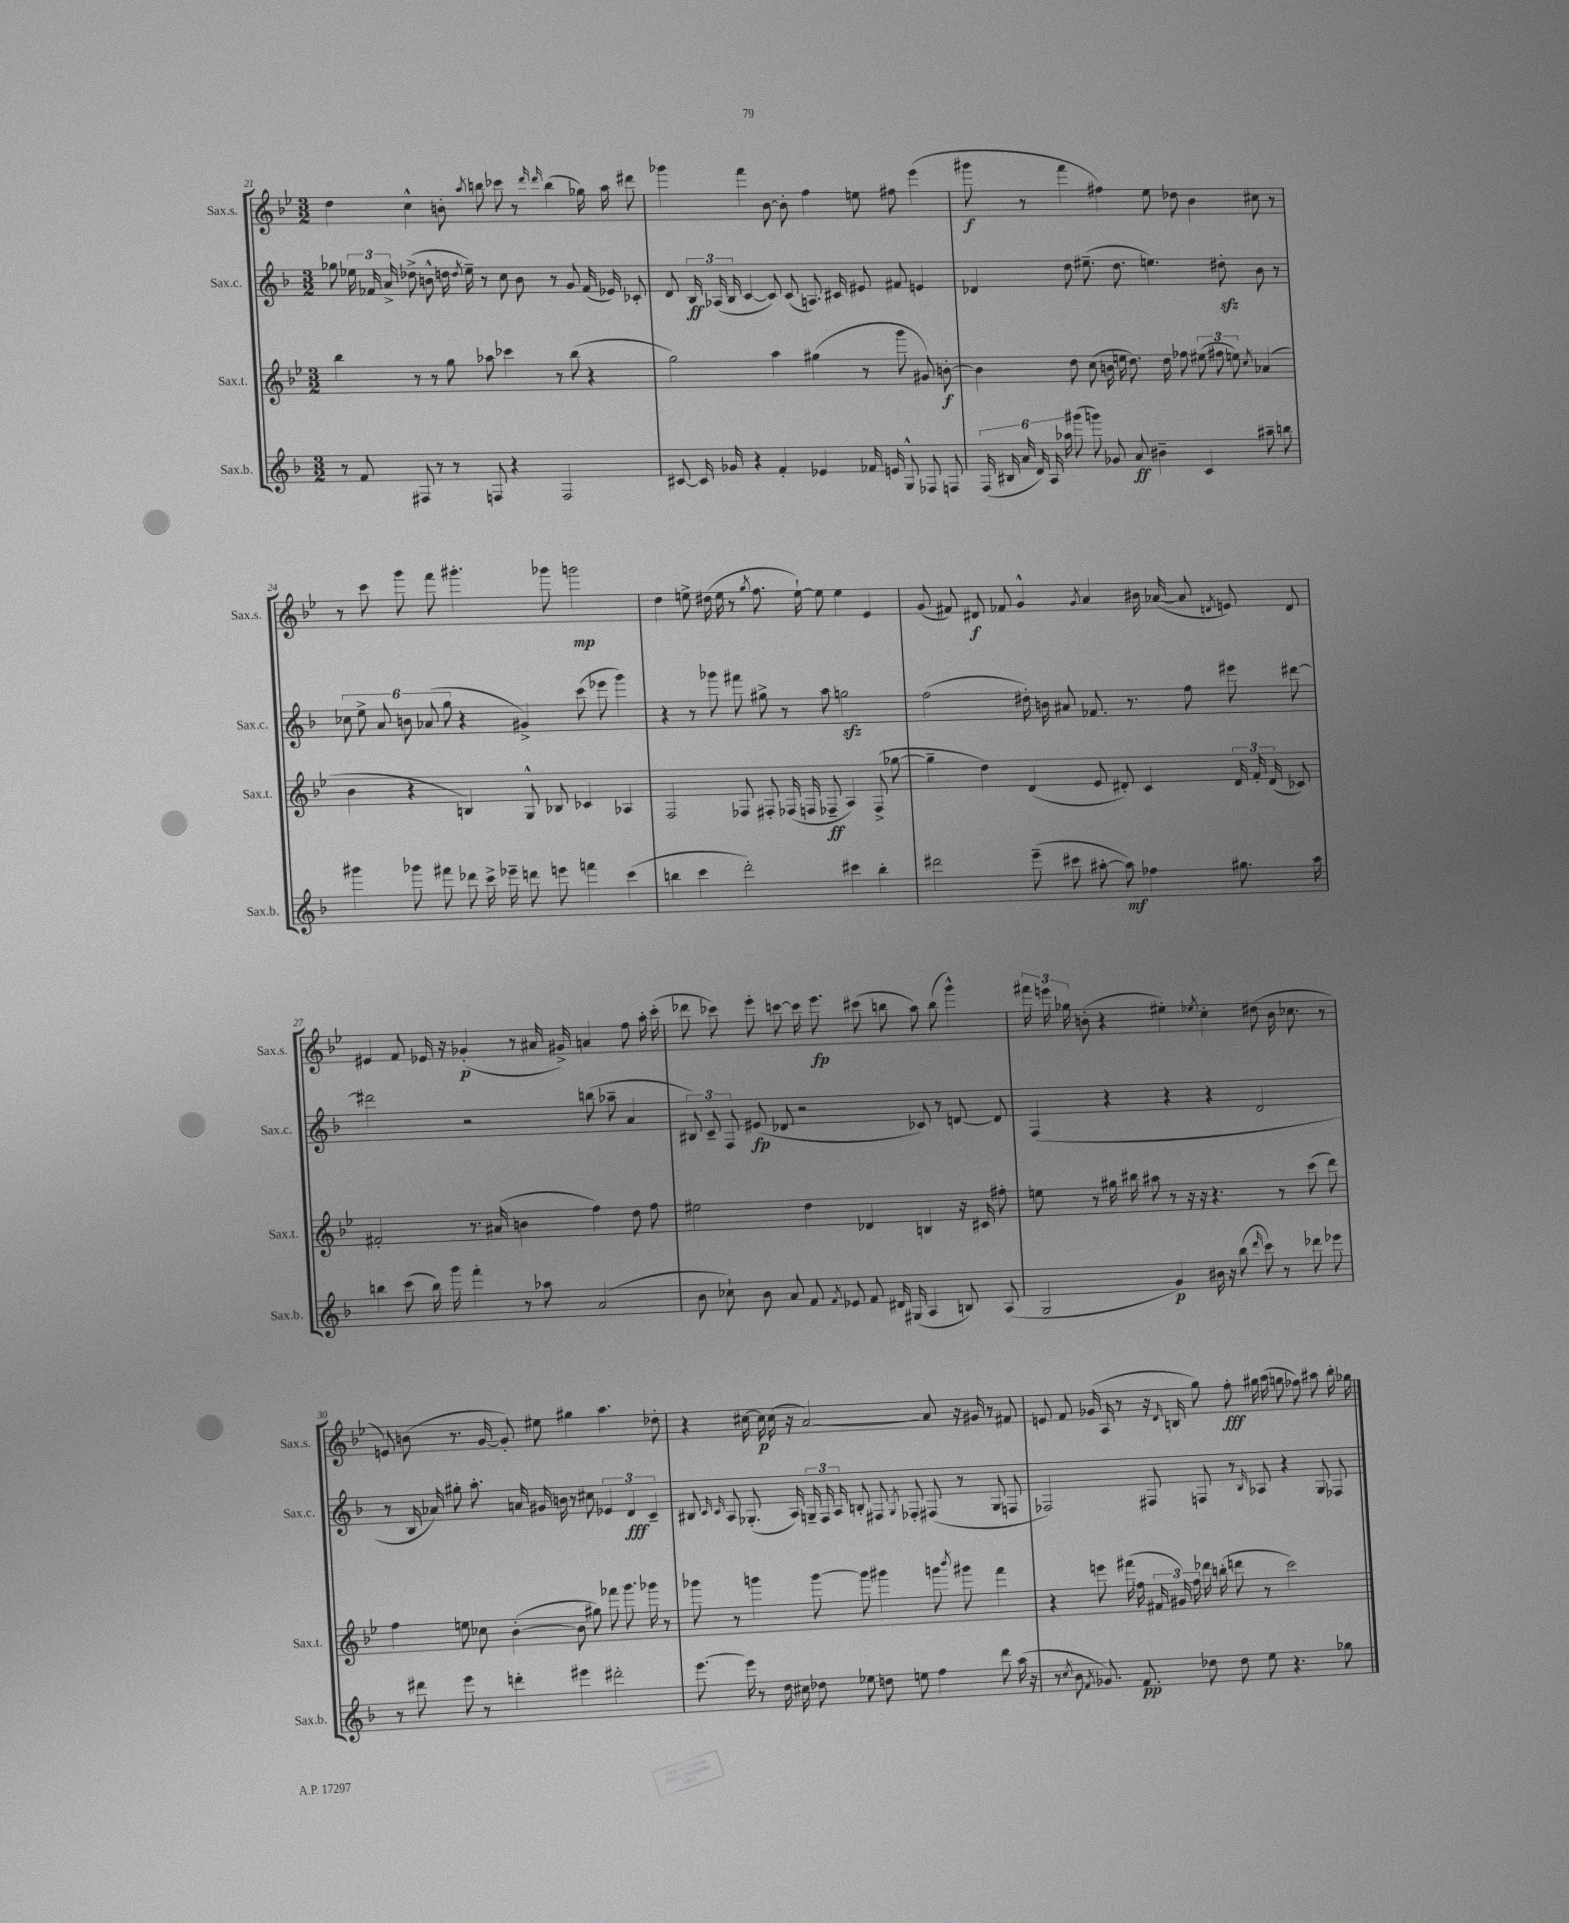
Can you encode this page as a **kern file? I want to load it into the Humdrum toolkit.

**kern	**kern	**kern	**kern
*staff4	*staff3	*staff2	*staff1
*clefG2	*clefG2	*clefG2	*clefG2
*k[b-]	*k[b-e-]	*k[b-]	*k[b-e-]
*M3/2	*M3/2	*M3/2	*M3/2
8r	4bb-	8gg-	4dd
8f	.	24ee-	.
.	.	24f-	.
.	.	24a^	.
8F#	8r	(8dd-^	4cc^^
8r	8r	8b^^	.
8r	8gg	16dd	8b'
.	.	8qdd	.
.	.	16ee-~)	.
.	.	.	8qaa
8F	8aa-	8r	8bb
4r	4ccc-	8cc	8ccc-
.	.	8b	8r
.	.	.	16qqddd
.	.	.	16qqddd
2F	8r	8r	(4bb
.	(8bb-	8g	.
.	4r	(16f-	16gg-)
.	.	16e-)	16aa
.	.	8c-'	8ddd#
=	=	=	=
[8c#	2gg)	8d	4ggg-
16c#]	.	24B-	.
.	.	(24A-	.
16g-	.	.	.
.	.	24B-	.
4r	.	[4c	4fff
4f'	4aa	8c])	[8b-
.	.	(8c	8b-']
4e-	(4gg#	8.A)	4ff
.	.	16c#	.
16f-	8r	8e#	8ee
16e	.	.	.
8G^^	8ggg	8f#	8ff#
8F-	8g#)	4e	(4eee-
8F	[8b'	.	.
=	=	=	=
(24F	4b]	4d-	8ggg#
24B#	.	.	.
24a	.	.	.
24d)	.	.	8r
24A	.	.	.
24aa-	.	.	.
(8ggg#	8dd	8dd	4fff
8ggg)	(8cc	(8.ee#~	.
8g-	16b	.	4ff#)
.	16ee	8.dd	.
8a	8.dd)	.	.
4b#~	.	4.ee)	8ee-
.	16dd	.	.
.	8ff-	.	8dd-
4c	(12ee#	.	4b-
.	12ff#	.	.
.	.	8dd#'	.
.	12ee)	.	.
.	8qcc	.	.
8aa#~	(4a-	8b-	8cc#
8bb	.	8r	8r
=	=	=	=
4ggg#	4b-	12cc-	8r
.	.	12ee^	.
.	.	.	8ccc
.	.	12a	.
8ggg-	4r	12b	8ggg
.	.	(12a-	.
8fff#	.	.	8fff
.	.	12gg	.
8ddd-	4B)	4r	4.ggg#'
16ccc^	.	.	.
16eee-~	.	.	.
8ddd	8G^^	4g#^)	.
8eee	8B-	.	8ggg-
4fff	4c-	(8ccc	2ggg
.	.	8eee-	.
(4ccc	4A-	4ggg)	.
=	=	=	=
4bb	2F	4r	4dd
4ccc	.	8r	8ee^
.	.	8ggg-	(16dd#
.	.	.	16ee
2ddd')	8F-	8fff#	8r
.	.	.	8qgg
.	8F#'	8gg#^	8.ff
.	(16F-	8r	.
.	16F	.	[16ee`)
.	8F-~	8aa	8ee]
4ccc#	4A)	2gg	4ee
4bb'	(8F-^	.	4e-
.	[8gg-	.	.
=	=	=	=
2ddd#	4gg-~]	(2ff	(8g
.	.	.	8f#)
.	4dd)	.	8d#
.	.	.	8f-
(8eee~	(4d	16dd#')	4g^^
.	.	16b	.
8ccc#	.	8a#	.
.	.	.	8qg
[8aa#'	8e-	8.f-	4a
8aa#])	8d#')	.	.
.	.	8.r	.
4ff-	4c	.	16b#
.	.	.	([16a-
.	.	8ff	8a-]
.	.	.	8qd
8.gg#	24d#	8eee#	8e)
.	24f'	.	.
.	(24d#	.	.
.	8c-)	[8ddd#	8d
16aa#	.	.	.
=	=	=	=
4bb	2f#'	2ddd#]	4e#
(8ccc	.	.	8f
16bb)	.	.	16e-
16ggg	.	.	16r
4fff'	8.r	2r	(4g-'
.	(16a#	.	.
8r	4b	.	8r
8aa-	.	.	16a#
.	.	.	16g#^)
(2a	4ff)	(8bb	4a
.	.	8aa-~	.
.	8dd	4a	8ff
.	8ff	.	16aa'
.	.	.	(16ccc'
=	=	=	=
8b-	2ee#	12B#)	8ddd-
.	.	12c~	.
8cc-`)	.	.	8ccc-)
.	.	12F	.
8b-	.	(8e#	8eee-'
8a	.	8d-	[8ccc
8f	4dd	2r	16ccc]
.	.	.	8.eee-
8qf	.	.	.
8e-	.	.	.
8f	4d-	.	(8ccc#
16d#	.	.	8bb
(16G#	.	.	.
4A	4B	8c-)	8aa)
.	.	8r	(8bb
8B)	16r	[8d	4ggg^^)
.	16c#	.	.
(8A	8ff#'	8d]	.
=	=	=	=
2G	8ee	(4F	24fff#
.	.	.	24eee
.	.	.	24gg-
.	8r	.	(8b'
.	16gg#	4r	4r
.	16bb#	.	.
.	8aa#	.	.
4g)	8r	4r	4ee#')
.	16r	.	.
.	16r	.	.
.	.	.	8qee-
16b#	4.r	4r	4cc'
16r	.	.	.
(8bb-	.	.	.
16qqddd	.	.	.
8ccc)	.	2d	(8dd#
8r	8r	.	16b
.	.	.	8.cc-
8ddd-	(8ccc	.	.
8eee-	8ddd)	.	8r
=	=	=	=
8r	4ff	8r	8e)
8ddd#	.	16B-	(8b
.	.	16a-)	.
8eee	8ee	8gg#'	8.r
8r	8cc-	8.aa'	.
.	.	.	[16g
4ddd'	([4b-'	.	8g'])
.	.	16a	.
.	.	16g#	8ee#
.	.	16b	.
4eee#	8b-]	8r	4gg#
.	8gg#)	8cc#	.
2ddd#'	8fff-	6e-	4.aa
.	8.ggg	.	.
.	.	6d	.
.	16ggg-	.	.
.	.	6c~	.
.	8r	.	8dd-'
=	=	=	=
[8.eee	8ggg-	8B#	4r
.	.	16qqc	.
.	.	16qqc	.
.	8r	8A	.
16eee]	.	.	.
8r	4ggg	(8.G-'	[16cc#
.	.	.	16cc#]
16dd	.	.	(16cc#
16cc#	.	16A)	16r
8dd-	[8ggg	24G~	[2a)
.	.	24F	.
.	.	24A	.
8ee-	8ggg]	8B'	.
8dd	4ggg#	8F#	.
.	.	8qG	.
8ee	.	8F-'	.
4ff	8ggg	(8F#	8a]
.	8qbbb-	.	.
.	8ggg#	8r	16r
.	.	.	16g#
8ddd	4fff	8G	8r
(16aa	.	8F	8f#
16r	.	.	.
=	=	=	=
8r	4r	2F-)	8e
8qcc	.	.	.
8b-	.	.	8f
8qf	.	.	.
8.g-)	8eee	.	(16g-
.	.	.	16A
.	(16fff#	.	8r
8.f	16ff	.	.
.	24f#	8F#	16r
.	24g#)	.	.
.	.	.	16qqd
.	.	.	16B
.	24ff	.	.
8dd-	16ddd-	8F	8gg)
.	(16bb'	.	.
8dd-	8ddd	8r	8ff'
.	.	16qqB-	.
8ee	8r	8A-	16gg#
.	.	.	(16aa
4.r	2ccc)	4r	8gg
.	.	.	8ff-)
.	.	8G	8aa#
8gg-	.	8F-	16bb-'
.	.	.	16gg-
==	==	==	==
*-	*-	*-	*-
